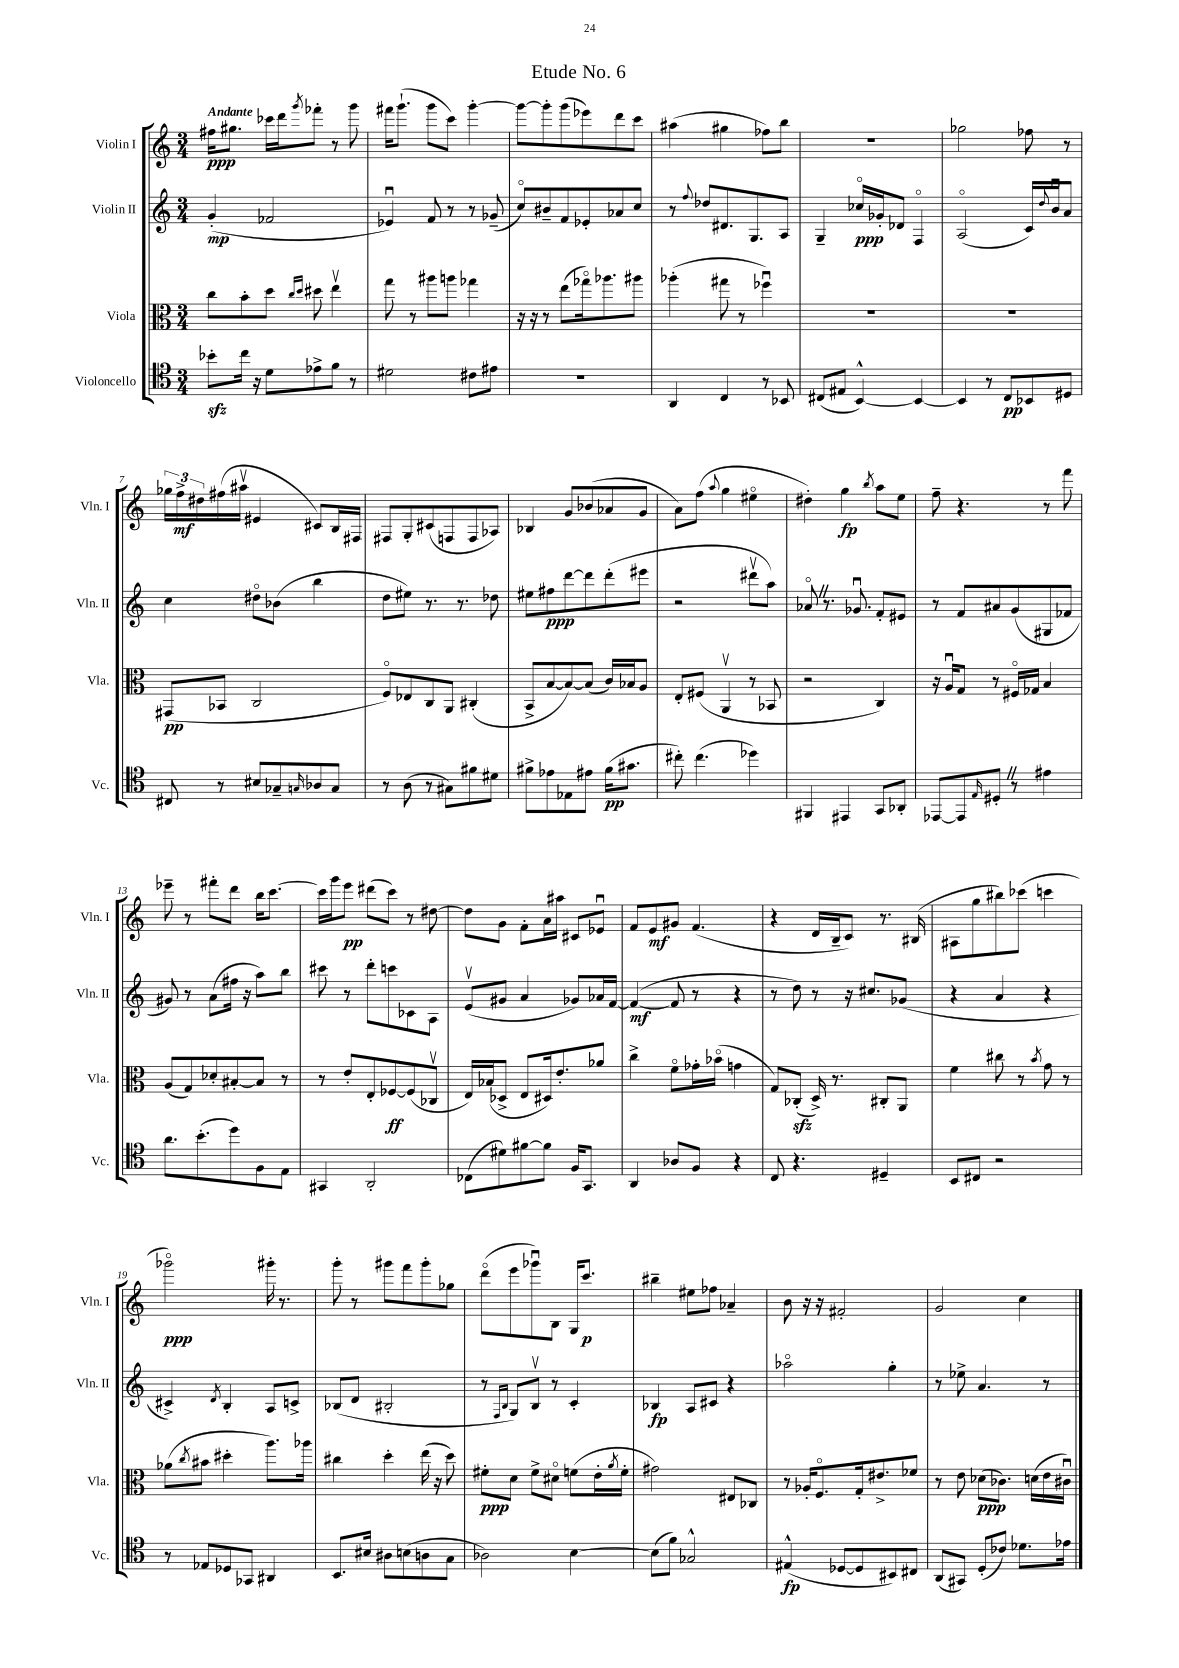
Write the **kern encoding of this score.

**kern	**kern	**kern	**kern
*staff4	*staff3	*staff2	*staff1
*clefC4	*clefC3	*clefG2	*clefG2
*k[]	*k[]	*k[]	*k[]
*M3/4	*M3/4	*M3/4	*M3/4
8b-'	8cc	(4g'	16ff#
.	.	.	8.gg#
16cc	8b'	.	.
16r	.	.	.
8d	8dd	2f-	16ccc-
.	.	.	16ddd
.	16qqcc	.	.
.	16qqdd	.	8qggg
8e-^	8dd#	.	8fff-'
8f	4eev	.	8r
8r	.	.	8ggg
=	=	=	=
2d#	8gg	4e-u)	16fff#
.	.	.	(8.ggg`
.	8r	.	.
.	8aa#	8f	8ggg
.	8aa	8r	8ccc)
8c#	4gg-	8r	[4ggg'
8e#	.	(8g-~	.
=	=	=	=
2.r	16r	8cco)	8ggg_
.	16r	.	.
.	8r	8b#~	8ggg']
.	(8ee	8f	(8ggg
.	16gg-o)	8e-'	8eee-)
.	8.aa-	.	.
.	.	8a-	8ddd
.	8aa#	8cc	8ccc
=	=	=	=
4AA	(4aa-'	8r	(4aa#
.	.	8qqff	.
.	.	8dd-	.
4C	8gg#	8.d#	4gg#
.	8r	.	.
.	.	8.G	.
8r	4ff-u)	.	8ff-)
8BB-	.	8A	8bb
=	=	=	=
(8C#	2.r	4G~	2.r
8E#	.	.	.
[4BB^^)	.	16cc-o	.
.	.	16g-'	.
.	.	8d-	.
4BB_	.	4Fo	.
=	=	=	=
4BB]	2.r	(2Ao	2gg-
8r	.	.	.
8C	.	.	.
8BB-	.	16c)	8ff-
.	.	8qqdd	.
.	.	16bu	.
8D#	.	8a	8r
=	=	=	=
8C#	(8GG#	4cc	24gg-
.	.	.	24ff^
.	.	.	24dd#
8r	8BB-	.	(16ff#
.	.	.	16aa#v
8B#	2C	8dd#o	4e#
8G-~	.	(8b-	.
16qqG	.	.	.
8A-	.	4bb	8c#)
8G	.	.	16B
.	.	.	16F#
=	=	=	=
8r	8Fo)	8dd	8F#
(8A	8E-	8ee#)	8G'
8r	8C	8.r	(8c#
8G#)	8AA	.	8F
.	.	8.r	.
8f#	(4C#'	.	8F
8d#	.	8dd-	8A-)
=	=	=	=
8f#^	8BB^	8ee#	4B-
8e-	[8B	8ff#	.
8E-	8B_)	[8ddd	8g
8e#	(8B]	8ddd]	(8b-
(16f#	16c)	(8ddd'	8a-
8.g#	16B-	.	.
.	8A	8eee#	8g
=	=	=	=
8cc#')	8E'	2r	8a)
(4.cc#	(8F#	.	(8ff
.	.	.	8qqaa
.	4AAv	.	4gg
4dd-)	8r	8ddd#v	4ee#o
.	8BB-	8aa)	.
=	=	=	=
4FF#	2r	8a-o	4dd#')
.	.	8.r	.
4EE#	.	.	4gg
.	.	8.g-u	.
.	.	.	8qbb
8GG	4C)	8f'	8aa
8AA-'	.	8e#	8ee
=	=	=	=
[8EE-	16r	8r	8ff~
.	16Au	.	.
8EE-]	8G	8f	4.r
16qqE	.	.	.
8D#'	8r	8a#	.
8r	16F#o	(8g	.
.	16G-	.	.
4e#	4B	8G#	8r
.	.	8f-	8fff
=	=	=	=
8.a	(8A	8g#)	8eee-~
.	8G)	8r	8r
(8.b'	.	.	.
.	8d-'	(8a	8fff#'
8dd)	[8B#'	16ff#	8ddd
.	.	16r	.
8F	8B#]	8aa)	16bb
.	.	.	[8.ccc
8E	8r	8bb	.
=	=	=	=
4GG#	8r	8ccc#	16ccc]
.	.	.	16ggg
.	8e'	8r	8eee
2AA'	8E'	8ddd'	(8ddd#
.	[8F-	8ccc	8ccc)
.	(8F-]	8c-	8r
.	8C-v	8A	[8dd#
=	=	=	=
(8C-	16E)	(8ev	8dd#]
.	(16B-	.	.
8d#)	8D-^	8g#	8g
[8f#	8E	4a	8f'
8f#]	16D#)	.	16a
.	8.e'	.	16aa#
16F	.	8g-)	8c#
8.GG	.	.	.
.	8a-	16a-	8e-u
.	.	[16f	.
=	=	=	=
4AA	4cc^	(4f_	8f
.	.	.	8e
8A-	8fo	8f]	8g#
8F	16g-'	8r	(4.f
.	(16b-o	.	.
4r	4g	4r	.
=	=	=	=
8C	8G)	8r	4r
4.r	(8C-'	8dd)	.
.	16D^)	8r	16d
.	8.r	.	16B~
.	.	16r	8c)
.	.	8.cc#	.
4D#~	8C#'	.	8.r
.	8AA	(8g-	.
.	.	.	(16B#
=	=	=	=
8BB	4f	4r	8A#
8C#	.	.	8gg
2r	8cc#	4a	8bb#)
.	8r	.	(8ccc-
.	8qb	.	.
.	8g	4r	4ccc
.	8r	.	.
=	=	=	=
8r	(8a-	4c#^)	2ggg-o)
.	8qcc	.	.
8E-	8b#	.	.
.	.	8qd	.
8D-	4dd#'	4B'	.
8GG-	.	.	.
4AA#	8.aa)	8A	16ggg#'
.	.	.	8.r
.	.	8c^	.
.	16aa-	.	.
=	=	=	=
8.BB	4cc#	(8B-	8ggg'
.	.	8d	8r
16B#	.	.	.
8A#	4dd'	2B#'	8ggg#
(8B	.	.	8fff
8A	(16ee	.	8ggg#'
.	16r	.	.
8G	8dd)	.	8gg-
=	=	=	=
2A-)	8f#'	8r	(8dddo
.	.	16qqF	.
.	.	16qqB	.
.	8d	8G)	8eee
.	8f#^	8Bv	8ggg-u)
.	8d#o	8r	8B
[4B	(8f	4c'	16G
.	.	.	8.ccc
.	16e'	.	.
.	8qa	.	.
.	16f'	.	.
=	=	=	=
(8B]	2g#)	4B-	4bb#~
8f)	.	.	.
2G-^^	.	8A	8ee#
.	.	8c#	8ff-
.	8E#	4r	4a-~
.	8C-	.	.
=	=	=	=
(4E#^^	8r	2aa-o	8b
.	16A-'	.	16r
.	8.Fo	.	16r
[8D-	.	.	2f#'
8D-]	16G'	.	.
.	8.e#^	.	.
8BB#)	.	4gg'	.
8C#	8f-	.	.
=	=	=	=
(8AA	8r	8r	2g
8GG#)	8e	8ee-^	.
(8D'	(8d-	4.a	.
8c-)	8.c-)	.	.
8.d-	.	.	4cc
.	(16d	.	.
.	16e	8r	.
16e-	16c#u)	.	.
==	==	==	==
*-	*-	*-	*-
